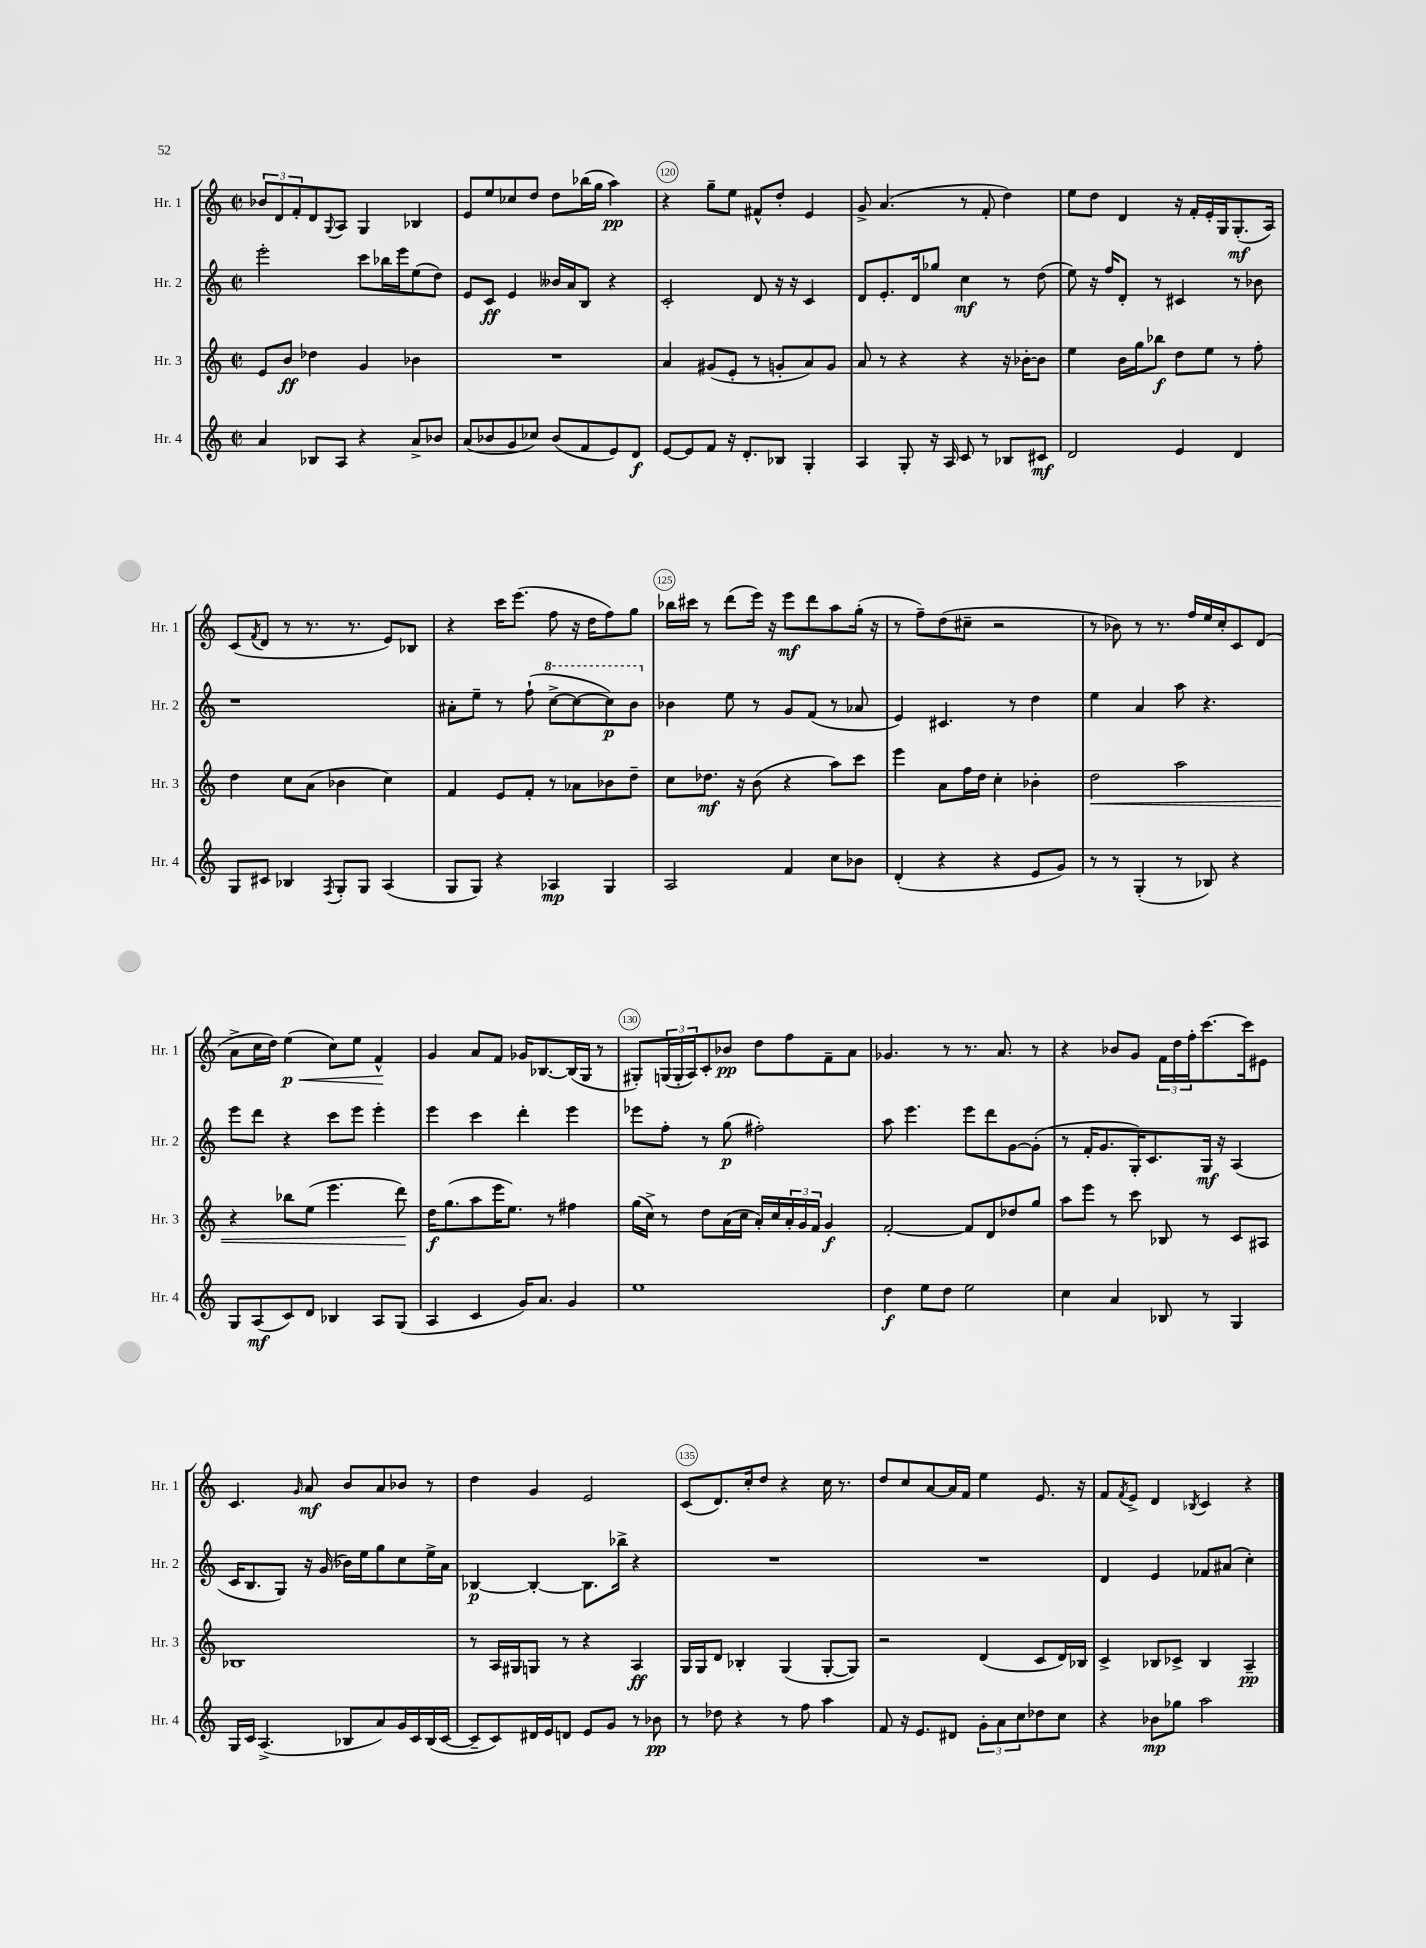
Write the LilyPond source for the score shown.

<<
\new StaffGroup <<
\new Staff = "s0" \with { instrumentName = "Hr. 1" shortInstrumentName = "Hr. 1" } {
    \clef treble \key c \major \defaultTimeSignature \time 2/2
    \tuplet 3/2 { bes'8 d'8 f'8-. } d'8 \appoggiatura { g8 } a8 g4 bes4 |
    e'8 e''8 ces''8 d''8 d''8 bes''16( g''16 a''4\pp) |
    r4 g''8-- e''8 fis'8-^ d''8-. e'4 |
    g'8-> a'4.( r8 f'8-. d''4) |
    e''8 d''8 d'4 r16 f'16-. e'16-. g16 g8.-.\mf( a16) |
    c'8( \acciaccatura { f'8 } d'8 r8 r8. r8. e'8) bes8 |
    r4 c'''16 e'''8.( f''8 r16 d''16 f''8) g''8 |
    bes''16 cis'''16 r8 d'''8( e'''16) r16 e'''8\mf d'''8 a''8 g''16-.( r16 |
    r8 f''8--) d''8( cis''8-- r2 |
    r8 bes'8) r8 r8. f''16 e''16 c''16-. c'8 d'8( |
    a'8-> c''16 d''16) e''4\p\<( c''8) e''8 f'4-^\! |
    g'4 a'8 f'8 ges'16 bes8.~ bes16( g16 r8 |
    gis8-.) \tuplet 3/2 { g16( g16-. a16) } c'8-. bes'8\pp d''8 f''8 f'8-- a'8 |
    ges'4. r8 r8. a'8. r8 |
    r4 bes'8 g'8 \tuplet 3/2 { f'16 d''16 f''16-. } c'''8.~ c'''16 eis'8 |
    c'4. \grace { g'16 } a'8\mf b'8 a'8 bes'8 r8 |
    d''4 g'4 e'2 |
    c'8( d'8.) c''16-. d''8 r4 c''16 r8. |
    d''8 c''8 a'8~ a'16 f'16 e''4 e'8. r16 |
    f'8 \acciaccatura { f'8 } e'8-> d'4 \acciaccatura { bes8 } c'4 r4 \bar "|." |
}
\new Staff = "s1" \with { instrumentName = "Hr. 2" shortInstrumentName = "Hr. 2" } {
    \clef treble \key c \major \defaultTimeSignature \time 2/2
    e'''2-. c'''8 bes''16 e'''16 e''8( d''8) |
    e'8 c'8\ff e'4 beses'16 a'16 b8 r4 |
    c'2-. d'8 r16 r16 c'4 |
    d'8 e'8.-. d'16 ges''8 c''4\mf r8 d''8( |
    e''8) r16 f''16 d'8-. r8 cis'4 r8 bes'8 |
    r1 |
    ais'8-. e''8-- r8 f''8-!( \ottava #1 c'''8~-> c'''8~ c'''8\p) b''8 \ottava #0 |
    bes'4 e''8 r8 g'8 f'8( r8 aes'8 |
    e'4) cis'4. r8 d''4 |
    e''4 a'4 a''8 r4. |
    e'''8 d'''8 r4 c'''8 e'''8 e'''4-. |
    e'''4 c'''4 d'''4-. e'''4 |
    ees'''8 f''8-. r8 g''8\p( fis''2-.) |
    a''8 e'''4. e'''8 d'''8 g'8~ g'8-.( |
    r8 f'16-. g'8. g16-.) c'8. g16\mf r16 a4( |
    c'16 b8. g8) r16 g'16( bes'16) e''16 g''8 c''8 e''16-> a'16 |
    bes4~\p bes4~-. bes8. bes''16-> r4 |
    R1 |
    R1 |
    d'4 e'4 fes'8 ais'8( c''4-.) \bar "|." |
}
\new Staff = "s2" \with { instrumentName = "Hr. 3" shortInstrumentName = "Hr. 3" } {
    \clef treble \key c \major \defaultTimeSignature \time 2/2
    e'8 b'8\ff des''4 g'4 bes'4 |
    R1 |
    a'4 gis'8( e'8-. r8 g'8-. a'8) g'8 |
    a'8 r8 r4 r4 r16 bes'16~-. bes'8 |
    e''4 b'16 g''16 bes''8\f d''8 e''8 r8 f''8-. |
    d''4 c''8 a'8( bes'4 c''4) |
    f'4 e'8 f'8-. r8 aes'8 bes'8 d''8-- |
    c''8 des''8.\mf r16 b'8( r4 a''8) c'''8 |
    e'''4 a'8 f''16 d''16 c''4-. bes'4-. |
    d''2\< a''2 |
    r4 bes''8 e''8( e'''4. d'''8\!) |
    d''16\f g''8.( a''8 e'''16 e''8.) r8 fis''4 |
    g''16( c''16->) r8 d''8 a'16( c''16 a'16-.) c''16 \tuplet 3/2 { a'16-. g'16 f'16 } g'4\f |
    f'2~-. f'8 d'8 des''8 g''8 |
    a''8 e'''8 r8 c'''8 bes8 r8 c'8 ais8 |
    bes1 |
    r8 a16 gis16 g8 r8 r4 a4\ff |
    g16 g16 d'8 bes4-. g4( g8~-. g8) |
    r2 d'4( c'8 d'16) bes16 |
    c'4-> bes8 ces'8-> bes4 a4--\pp \bar "|." |
}
\new Staff = "s3" \with { instrumentName = "Hr. 4" shortInstrumentName = "Hr. 4" } {
    \clef treble \key c \major \defaultTimeSignature \time 2/2
    a'4 bes8 a8 r4 a'8-> bes'8 |
    a'8( bes'8 g'8 ces''8) bes'8( f'8 e'8) d'8\f |
    e'8~ e'8 f'8 r16 d'8.-. bes8 g4-. |
    a4 g8-. r16 a16 c'8 r8 bes8 cis'8\mf |
    d'2 e'4 d'4 |
    g8 cis'8 bes4 \acciaccatura { f8 } g8-. g8 a4( |
    g8 g8) r4 aes4\mp g4 |
    a2 f'4 c''8 bes'8 |
    d'4-.( r4 r4 e'8 g'8) |
    r8 r8 g4-.( r8 bes8) r4 |
    g8 a8\mf( c'8) d'8 bes4 a8 g8( |
    a4 c'4 g'16) a'8. g'4 |
    e''1 |
    d''4\f e''8 d''8 e''2 |
    c''4 a'4 bes8 r8 g4 |
    g16 c'16 a4.->( bes8 a'8) g'16 c'16 bes16( c'16~ |
    c'8-- c'8) dis'16 e'16 d'8 e'8 g'8 r8 bes'8\pp |
    r8 des''8 r4 r8 f''8 a''4 |
    f'8 r16 e'8. dis'8 \tuplet 3/2 { g'8-. a'8 c''8 } des''8 c''8 |
    r4 bes'8\mp ges''8 a''2 \bar "|." |
}
>>
>>
\layout { \context { \Score currentBarNumber = #118 \override BarNumber.break-visibility = ##(#f #t #t) barNumberVisibility = #(every-nth-bar-number-visible 5) \override BarNumber.stencil = #(make-stencil-circler 0.1 0.3 ly:text-interface::print) } }
